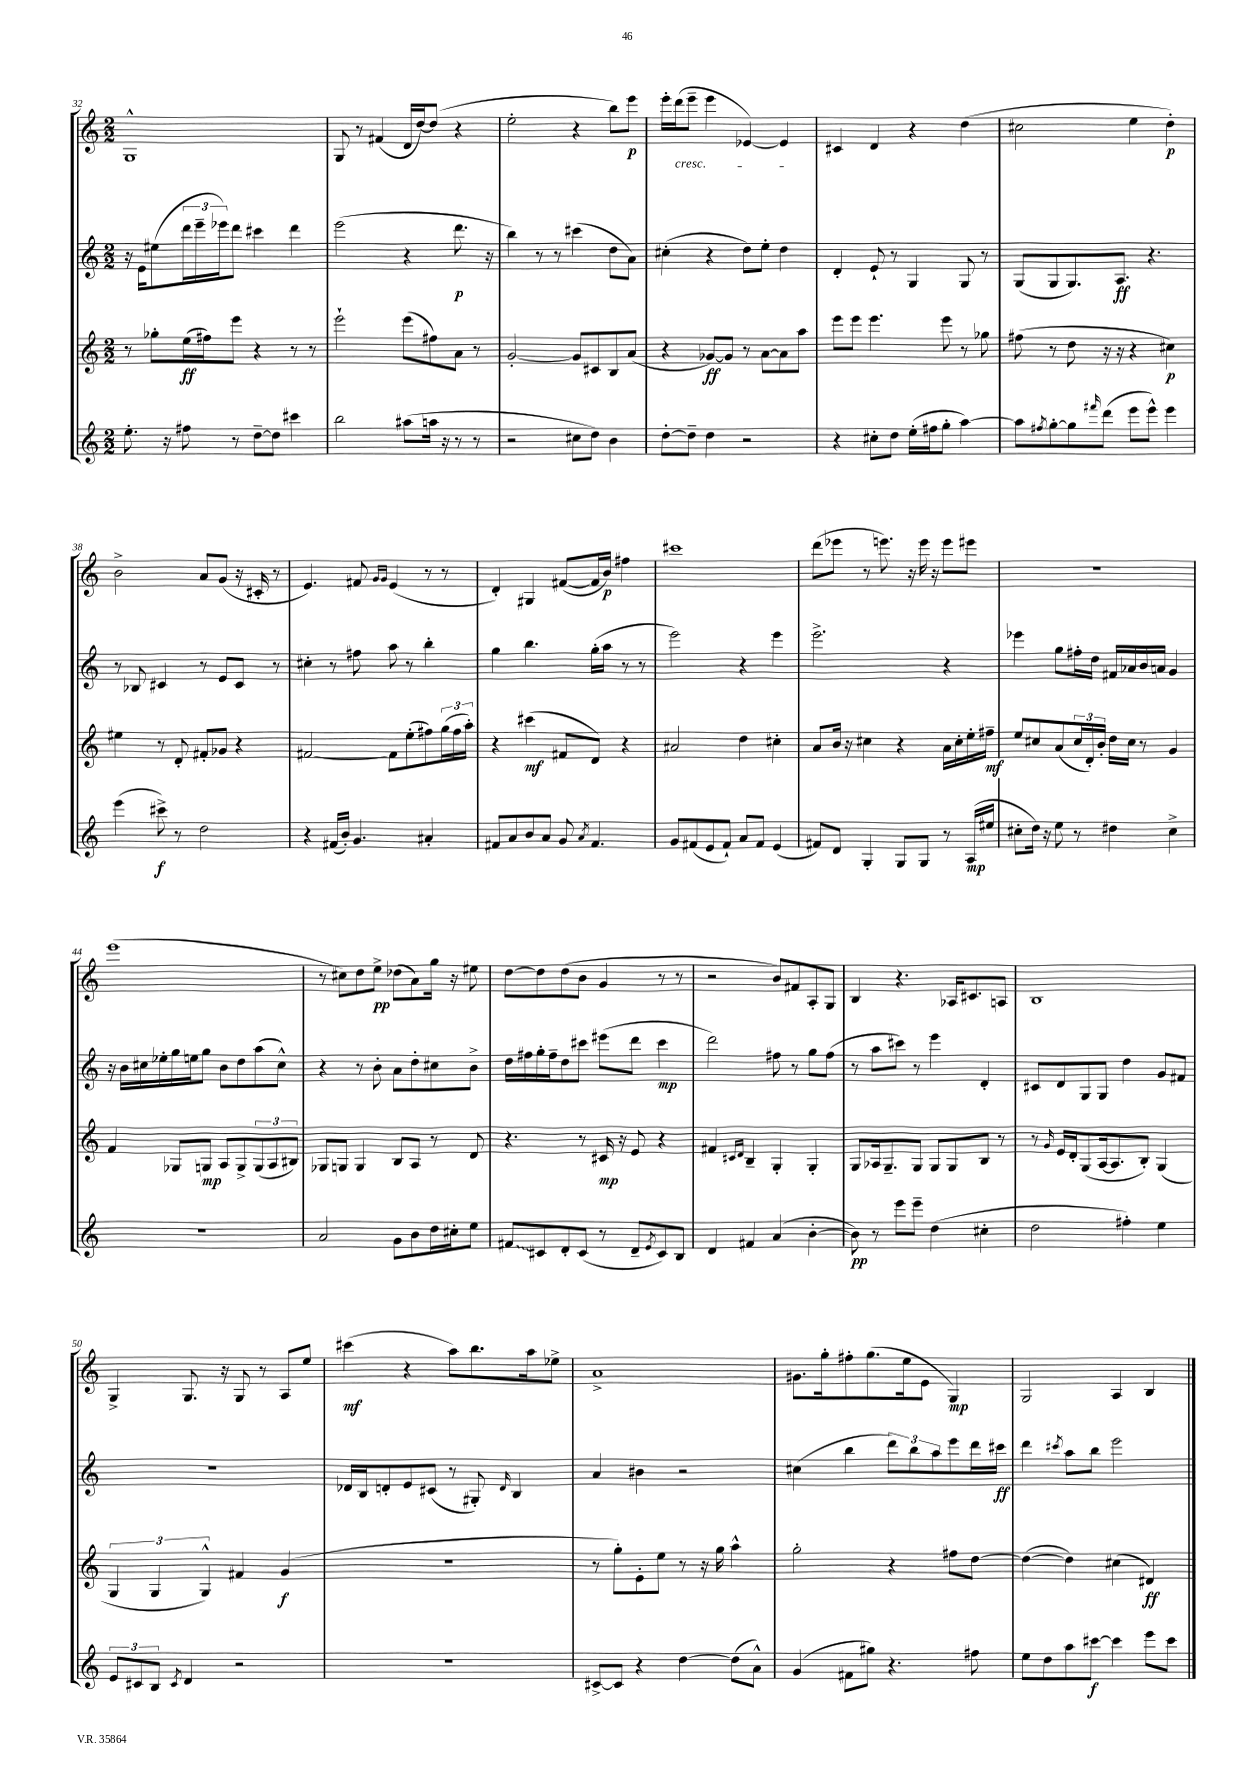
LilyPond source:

<<
\new StaffGroup <<
\new Staff = "s0" {
    \clef treble \key c \major \numericTimeSignature \time 2/2
    g1-^ |
    g8 r8 fis'4( d'16 d''16~) d''8( r4 |
    e''2-. r4 b''8) e'''8\p |
    e'''16-. d'''16\cresc( e'''8-- e'''4 ees'4~) ees'4\! |
    cis'4 d'4 r4 d''4( |
    cis''2 e''4 d''4-.\p) |
    b'2-> a'8 g'8( r16 cis'16-. r8 |
    e'4.) fis'8 \grace { g'16 g'16 } e'4( r8 r8 |
    d'4-.) gis4 fis'8~( fis'16 b'16\p) fis''4 |
    cis'''1 |
    d'''8( ees'''8 r8 e'''8.) r16 e'''16 r16 e'''8 eis'''8 |
    R1 |
    e'''1( |
    r8 cis''8) d''8 e''8->\pp des''8( a'8) g''16 r16 eis''8 |
    d''8~ d''8 d''8( b'8 g'4 r8 r8 |
    r2 b'8) fis'8 a8-. g8 |
    b4 r4. aes16 cis'8. a8 |
    b1 |
    g4-> g8. r16 g8 r8 a8 e''8 |
    cis'''4\mf( r4 a''8) b''8. a''16 ees''8-> |
    a'1-> |
    gis'8. g''16-. fis''8-. g''8.( e''16 e'8 g4\mp) |
    g2 a4 b4 \bar "|." |
}
\new Staff = "s1" {
    \clef treble \key c \major \numericTimeSignature \time 2/2
    r16 e'16 eis''8( \tuplet 3/2 { d'''16 e'''16-- ees'''16) } d'''8 cis'''4 d'''4 |
    e'''2( r4 d'''8.\p r16 |
    b''4) r8 r8 cis'''4( d''8 a'8) |
    cis''4-.( r4 d''8) e''8-. d''4 |
    d'4-. e'8-! r8 g4 g8 r8 |
    g8( g8 g8.) a8.\ff r4. |
    r8 bes8 cis'4 r8 e'8 cis'8 r8 |
    cis''4-. r8 fis''8 a''8 r8 b''4-. |
    g''4 b''4. g''16-.( a''16 r8 r8 |
    e'''2) r4 e'''4 |
    e'''2.-> r4 |
    ees'''4 g''8 fis''16-. d''16 fis'16 aes'16 b'16 a'16 g'4 |
    r16 b'16 cis''16 ees''16-. g''16 e''16 g''8 b'8 d''8 a''8( cis''8-^) |
    r4 r8 b'8-. a'8 d''8-. cis''8 b'8-> |
    d''16 fis''16 g''16-. fis''16-- d''8 cis'''8 eis'''8( d'''8 cis'''4\mp |
    d'''2) fis''8 r8 g''8 fis''8( |
    r8 a''8 cis'''8) r8 e'''4 d'4-. |
    cis'8 d'8 g8 g8 d''4 g'8 fis'8 |
    r1 |
    des'16 b16 d'8-. e'8 cis'8( r8 gis8-.) \grace { d'16 } b4 |
    a'4 bis'4 r2 |
    cis''4( b''4 \tuplet 3/2 { d'''8) b''8 a''8 } e'''8 d'''16 cis'''16\ff |
    d'''4 \acciaccatura { cis'''8 } a''8 b''8 e'''2 \bar "|." |
}
\new Staff = "s2" {
    \clef treble \key c \major \numericTimeSignature \time 2/2
    r8 ges''8-. e''16\ff( fis''16) e'''8 r4 r8 r8 |
    e'''2-! e'''8( fis''8) a'8 r8 |
    g'2~-. g'8 cis'8 b8 a'8( |
    r4 ges'8~\ff) ges'8 r8 a'8~ a'8 a''8 |
    e'''8 e'''8 e'''4. e'''8 r8 ges''8 |
    fis''8( r8 d''8 r16 r16 r4 cis''4\p) |
    eis''4 r8 d'8-. fis'8-. ges'8 r4 |
    fis'2~ fis'8 e''8-.( fis''8) \tuplet 3/2 { g''16( fis''16 a''16-.) } |
    r4 cis'''4\mf( fis'8 d'8) r4 |
    ais'2 d''4 cis''4-. |
    a'8 b'16 r16 cis''4 r4 a'16 cis''16-. e''16-. fis''16--\mf |
    e''8 cis''8 a'8( \tuplet 3/2 { cis''16 d'16-.) b'16-. } d''16 cis''16 r8 g'4 |
    f'4 ges8 g8\mp a8 g8-> \tuplet 3/2 { g8( a8 bis8) } |
    ges8 g8 g4 b8 a8 r8 d'8 |
    r4. r8 cis'16\mp r16 e'8 r4 |
    fis'4 \grace { cis'16 d'16 } b4-- g4-. g4-. |
    g8 aes16 g8.-- g8 g8 g8 b8 r8 |
    r8 \grace { g'16 } e'16 d'16-. g8( a16~ a8. b8-.) g4( |
    \tuplet 3/2 { g4 g4 g4-^) } fis'4 g'4\f( |
    R1 |
    r8 g''8-.) e'8-. e''8 r8 r16 g''16 a''4-^ |
    g''2-. r4 fis''8 d''8~ |
    d''4~( d''4) cis''4( dis'4\ff) \bar "|." |
}
\new Staff = "s3" {
    \clef treble \key c \major \numericTimeSignature \time 2/2
    e''8.-. r16 fis''8 r8 d''8~-- d''8 cis'''4 |
    b''2 ais''8( a''16 r16 r8 r8 |
    r2 cis''8 d''8) b'4 |
    d''8~-. d''8-- d''4 r2 |
    r4 cis''8-. d''8 e''16-.( fis''16 g''8-. a''4~) |
    a''8 \acciaccatura { fis''8 } g''8~-. g''8 \grace { fis'''16 } d'''8( e'''8 e'''8-^) e'''4 |
    e'''4( cis'''8->\f) r8 d''2 |
    r4 fis'16( b'16-.) g'4. ais'4-. |
    fis'8 a'8 b'8 a'8 g'8 \acciaccatura { a'8 } fis'4. |
    g'8 fis'8( e'8 fis'8-!) a'8 fis'8 e'4( |
    fis'8) d'8 g4-. g8 g8 r8 a16\mp( eis''16 |
    cis''8-. d''16) r16 e''8 r8 dis''4 cis''4-> |
    r1 |
    a'2 g'8 b'8 d''16 cis''16-. e''8 |
    \once \override Glissando.style = #'zigzag fis'8\glissando cis'8 d'8-. cis'8( r8 d'8-- \acciaccatura { e'8 } cis'8) b8 |
    d'4 fis'4 a'4( b'4~-. |
    b'8\pp) r8 e'''8 e'''8-- d''4( cis''4-. |
    d''2 fis''4-.) e''4 |
    \tuplet 3/2 { e'8 cis'8 b8 } \acciaccatura { cis'8 } d'4 r2 |
    R1 |
    cis'8~-> cis'8 r4 d''4~ d''8( a'8-^) |
    g'4( fis'8 gis''8) r4. fis''8 |
    e''8 d''8 a''8 cis'''8~\f cis'''4 e'''8 cis'''8 \bar "|." |
}
>>
>>
\layout { \context { \Score currentBarNumber = #32 } }
